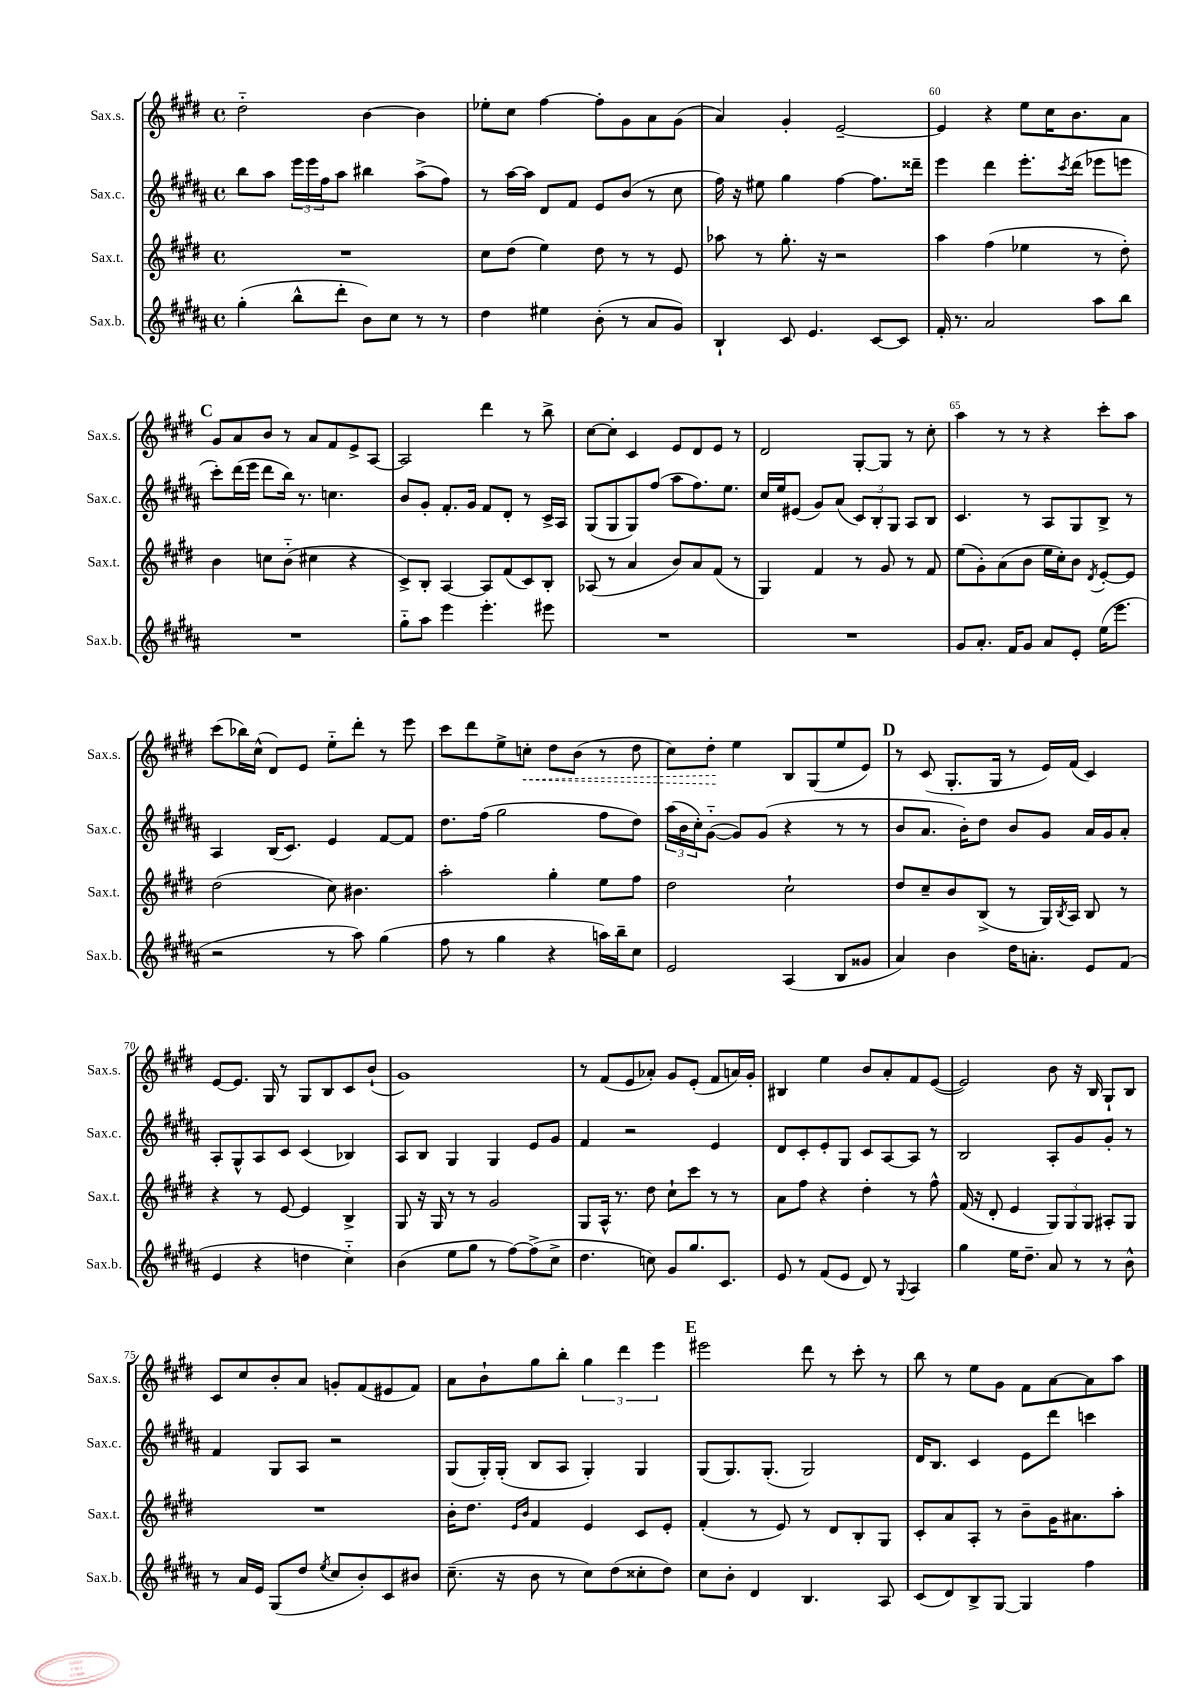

**kern	**kern	**kern	**kern
*staff4	*staff3	*staff2	*staff1
*clefG2	*clefG2	*clefG2	*clefG2
*k[f#c#g#d#a#]	*k[f#c#g#d#]	*k[f#c#g#d#a#]	*k[f#c#g#d#]
*M4/4	*M4/4	*M4/4	*M4/4
*met(c)	*met(c)	*met(c)	*met(c)
(4gg#'\	1r	8bb\L	2dd#'~\
.	.	8aa#\J	.
8bb^^\L	.	24eee\LL	.
.	.	24eee\	.
.	.	24ff#\J	.
8ddd#'\J	.	8aa#\J	.
8b\L)	.	4bb#\	[4b\
8cc#\J	.	.	.
8r	.	(8aa#^\L	4b\]
8r	.	8ff#\J)	.
=	=	=	=
4dd#\	8cc#\L	8r	8ee-'\L
.	(8dd#\J	[16aa#\LL	8cc#\J
.	.	16aa#\]JJ	.
4ee#\	4ee\)	8d#/L	[4ff#\
.	.	8f#/J	.
(8b'\	8dd#\	8e/L	8ff#'\]L
8r	8r	(8b/J	8g#\
8a#/L	8r	8r	8a\
8g#/J)	8e/	8cc#\	(8g#\J
=	=	=	=
4B`/	8aa-\	16ff#\)	4a/)
.	.	16r	.
.	8r	8ee#\	.
8c#/	8.gg#'\	4gg#\	4g#'/
4.e/	.	.	.
.	16r	.	.
.	2r	[4ff#\	[2e~/
[8c#/L	.	8.ff#\]L	.
8c#/]J	.	.	.
.	.	16ddd##~\Jk	.
=	=	=	=
16f#'/	4aa\	4eee\	4e/]
8.r	.	.	.
2a#/	(4ff#\	4ddd#\	4r
.	4ee-\	8.eee'\L	8ee\L
.	.	.	16cc#\K
.	.	8qccc#/	.
.	.	(16ddd#\Jk	8.b\
8aa#\L	8r	8eee-\L	.
8bb\J	8dd#'\)	8eee\J	8a\J
=	=	=	=
1r	4b\	8ccc#'\L)	8g#/L
.	.	(16ddd#\L	8a/
.	.	16eee\JJ	.
.	8cc\L	8ddd#\L	8b/J
.	(8b'~\J	16bb\Jk)	8r
.	.	8.r	.
.	4cc#\	.	8a/L
.	.	4.cc\	8f#/
.	4r	.	8e^/
.	.	.	[8A/J
=	=	=	=
8gg#'~\L	8c#^/L)	8b/L	2A/]
8aa#\J	8B'/J	8g#'/J	.
4eee\	[4A/	8.f#'/L	.
.	.	16g#/Jk	.
4.eee'\	8A/]L	8f#/L	4ddd#\
.	(8f#/	8d#'/J	.
.	8c#/)	8r	8r
8eee#\	8B'/J	16c#^/LL	8bb^\
.	.	16A#/JJ	.
=	=	=	=
1r	(8A-/	(8G#/L	[8cc#\L
.	8r	8G#/	8cc#'\]J
.	4a/	8G#/)	4c#/
.	.	(8ff#/J	.
.	8b/L)	8aa#\L	8e/L
.	8a/	8.ff#\)	8d#/
.	(8f#/J	.	8e/J
.	.	8.ee\J	.
.	8r	.	8r
=	=	=	=
1r	4G#/)	16cc#/LL	2d#/
.	.	16ee/J	.
.	.	(8e#/J	.
.	4f#/	8g#/L)	.
.	.	(8a#/J	.
.	8r	12c#/L)	[8G#'/L
.	.	12B'/	.
.	8g#/	.	8G#/]J
.	.	12G#/J	.
.	8r	8A#/L	8r
.	8f#/	8B/J	8cc#'\
=	=	=	=
8g#/L	(8ee\L	4.c#/	4aa\
8.a#'/J	8g#'\)	.	.
.	(8a\	.	8r
16f#/LK	.	.	.
8g#/J	8b\J	8r	8r
8a#/L	16ee\LL	8A#/L	4r
.	16cc#'\J)	.	.
8e'/J	8b\J	8G#/	.
.	8qd#/	.	.
(16ee\LK	[8e'/L	8B^/J	8ccc#'\L
8.eee\J	.	.	.
.	8e/]J	8r	8aa\J
=	=	=	=
2r	(2dd#\	4A#/	(8ccc#\L
.	.	.	16bb-\L)
.	.	.	(16cc#^^\JJ
.	.	(16B/LK	8d#/L)
.	.	8.c#/J)	.
.	.	.	8e/J
8r	8cc#\)	4e/	8ee'~\L
8aa#\)	4.b#\	.	8ddd#'\J
(4gg#\	.	[8f#/L	8r
.	.	8f#/]J	8eee\
=	=	=	=
8ff#\	2aa'\	8.dd#\L	8ccc#\L
8r	.	.	8ddd#\
.	.	(16ff#\Jk	.
4gg#\	.	2gg#\	8ee^\
.	.	.	8cc'\J
4r	4gg#'\	.	8dd#\L
.	.	.	(8b\J
16aa\LL)	8ee\L	8ff#\L	8r
16bb~\J	.	.	.
8cc#\J	8ff#\J	8dd#\J)	8dd#\
=	=	=	=
2e/	2dd#\	(24aa#\LL	8cc#\L)
.	.	24b\	.
.	.	24cc#'\J)	.
.	.	([8g#'~\J	8dd#'\J
.	.	8g#/]L)	4ee\
.	.	(8g#/J	.
(4A#/	2cc#`\	4r	8B/L
.	.	.	(8G#/
8B/L	.	8r	8ee/
8g##/J	.	8r	8e/J)
=	=	=	=
4a#/)	8dd#/L	8b/L	8r
.	8cc#~/	8.a#/J	(8c#/
4b\	8b/	.	8.G#'/L
.	.	16b'\LK)	.
.	(8B^/J	8dd#\J	.
.	.	.	16G#/Jk
16dd#\LK	8r	8b/L	8r
8.a'\J	.	.	.
.	16G#/LL)	8g#/J	16e/LL)
.	8qB/	.	.
.	16A/JJ	.	(16f#/JJ
8e/L	8B/	16a#/LL	4c#/)
.	.	16g#/J	.
(8f#/J	8r	8a#'/J	.
=	=	=	=
4e/	4r	8A#'/L	[8e/L
.	.	8G#^^/	8.e/]J
4r	8r	8A#/	.
.	.	.	16G#/
.	[8e/	8c#/J	8r
4dd\	4e/]	(4c#/	8G#/L
.	.	.	8B/
4cc#'~\)	4B^/	4B-/)	8c#/
.	.	.	(8b`/J
=	=	=	=
(4b\	8G#/	8A#/L	1g#)
.	16r	8B/J	.
.	16G#/	.	.
8ee\L	8r	4G#/	.
8gg#\J	8r	.	.
8r	2g#/	4G#/	.
[8ff#\L)	.	.	.
(8ff#^\]	.	8e/L	.
8cc#^\J	.	8g#/J	.
=	=	=	=
4.dd#\	8G#/L	4f#/	8r
.	16A^^/Jk	.	(8f#/L
.	8.r	.	.
.	.	2r	8e/
8cc\)	8dd#\	.	8a-'/J)
8g#/L	8cc#`\L	.	8g#/L
8.gg#/	8ccc#\J	.	(8e'/J
.	8r	4e/	8f#/L
8.c#/J	.	.	.
.	8r	.	16a/L)
.	.	.	16g#'/JJ
=	=	=	=
8e/	8a\L	8d#/L	4B#/
8r	8ff#\J	8c#'/	.
(8f#/L	4r	8e'/	4ee\
8e/J	.	8G#/J	.
8d#/)	4dd#'\	8c#/L	8b/L
8r	.	[8A#/	8a'/
8qqG#/	.	.	.
4A#/	8r	8A#/]J	8f#/
.	8ff#^^\	8r	([8e/J
=	=	=	=
4gg#\	(16f#/	2B/	2e/])
.	16r	.	.
.	8d#'/	.	.
16ee\LK	4e/	.	.
8.dd#~\J	.	.	.
8a#/	12G#/L)	8A#'/L	8b\
.	12G#/	.	.
8r	.	8g#/	16r
.	12G#/J	.	.
.	.	.	16B/
8r	8A#'/L	8g#'/J	8G#`/L
8b^^\	8G#/J	8r	8B/J
=	=	=	=
8r	1r	4f#/	8c#/L
16a#/LL	.	.	8cc#/
16e/JJ	.	.	.
(8G#/L	.	8G#/L	8b'/
8dd#/J	.	8A#/J	8a/J
8qee/	.	.	.
8cc#/L	.	2r	8g'/L
8b'/)	.	.	(8f#/
8c#/	.	.	8e#/
8b#/J	.	.	8f#/J)
=	=	=	=
(8.cc#~\	16b'\LK	(8G#/L	8a\L
.	8.dd#\J	.	.
.	.	16G#'/L)	8b`\
16r	.	(16G#'/JJ	.
.	16qqe/LL	.	.
.	16qqb/JJ	.	.
8b\	4f#/	8B/L	8gg#\
8r	.	8A#/J	8bb'\J
8cc#\L)	4e/	4G#'/)	6gg#\
(8dd#\	.	.	.
.	.	.	6ddd#\
8cc##'\	8c#/L	4G#/	.
.	.	.	6eee\
8dd#\J)	8e'/J	.	.
=	=	=	=
8cc#\L	(4f#'/	(8G#/L	2eee#\
8b'\J	.	8.G#/)	.
4d#/	8r	.	.
.	.	(8.G#'/J	.
.	8e/)	.	.
4.B/	8r	2G#/)	8ddd#\
.	8d#/L	.	8r
.	8B'/	.	8ccc#'\
8A#/	8G#/J	.	8r
=	=	=	=
(8c#/L	8c#'/L	16d#/LK	8bb\
.	.	8.B/J	.
8d#/)	8a/	.	8r
8B^/	8A'/J	4c#/	8ee\L
[8G#/J	8r	.	8g#\J
4G#/]	8b~\L	8e\L	8f#\L
.	16g#\K	8ddd#\J	[8a\
.	8.a#\	.	.
4ff#\	.	4ccc\	8a\]
.	8aa'\J	.	8aa\J
==	==	==	==
*-	*-	*-	*-
